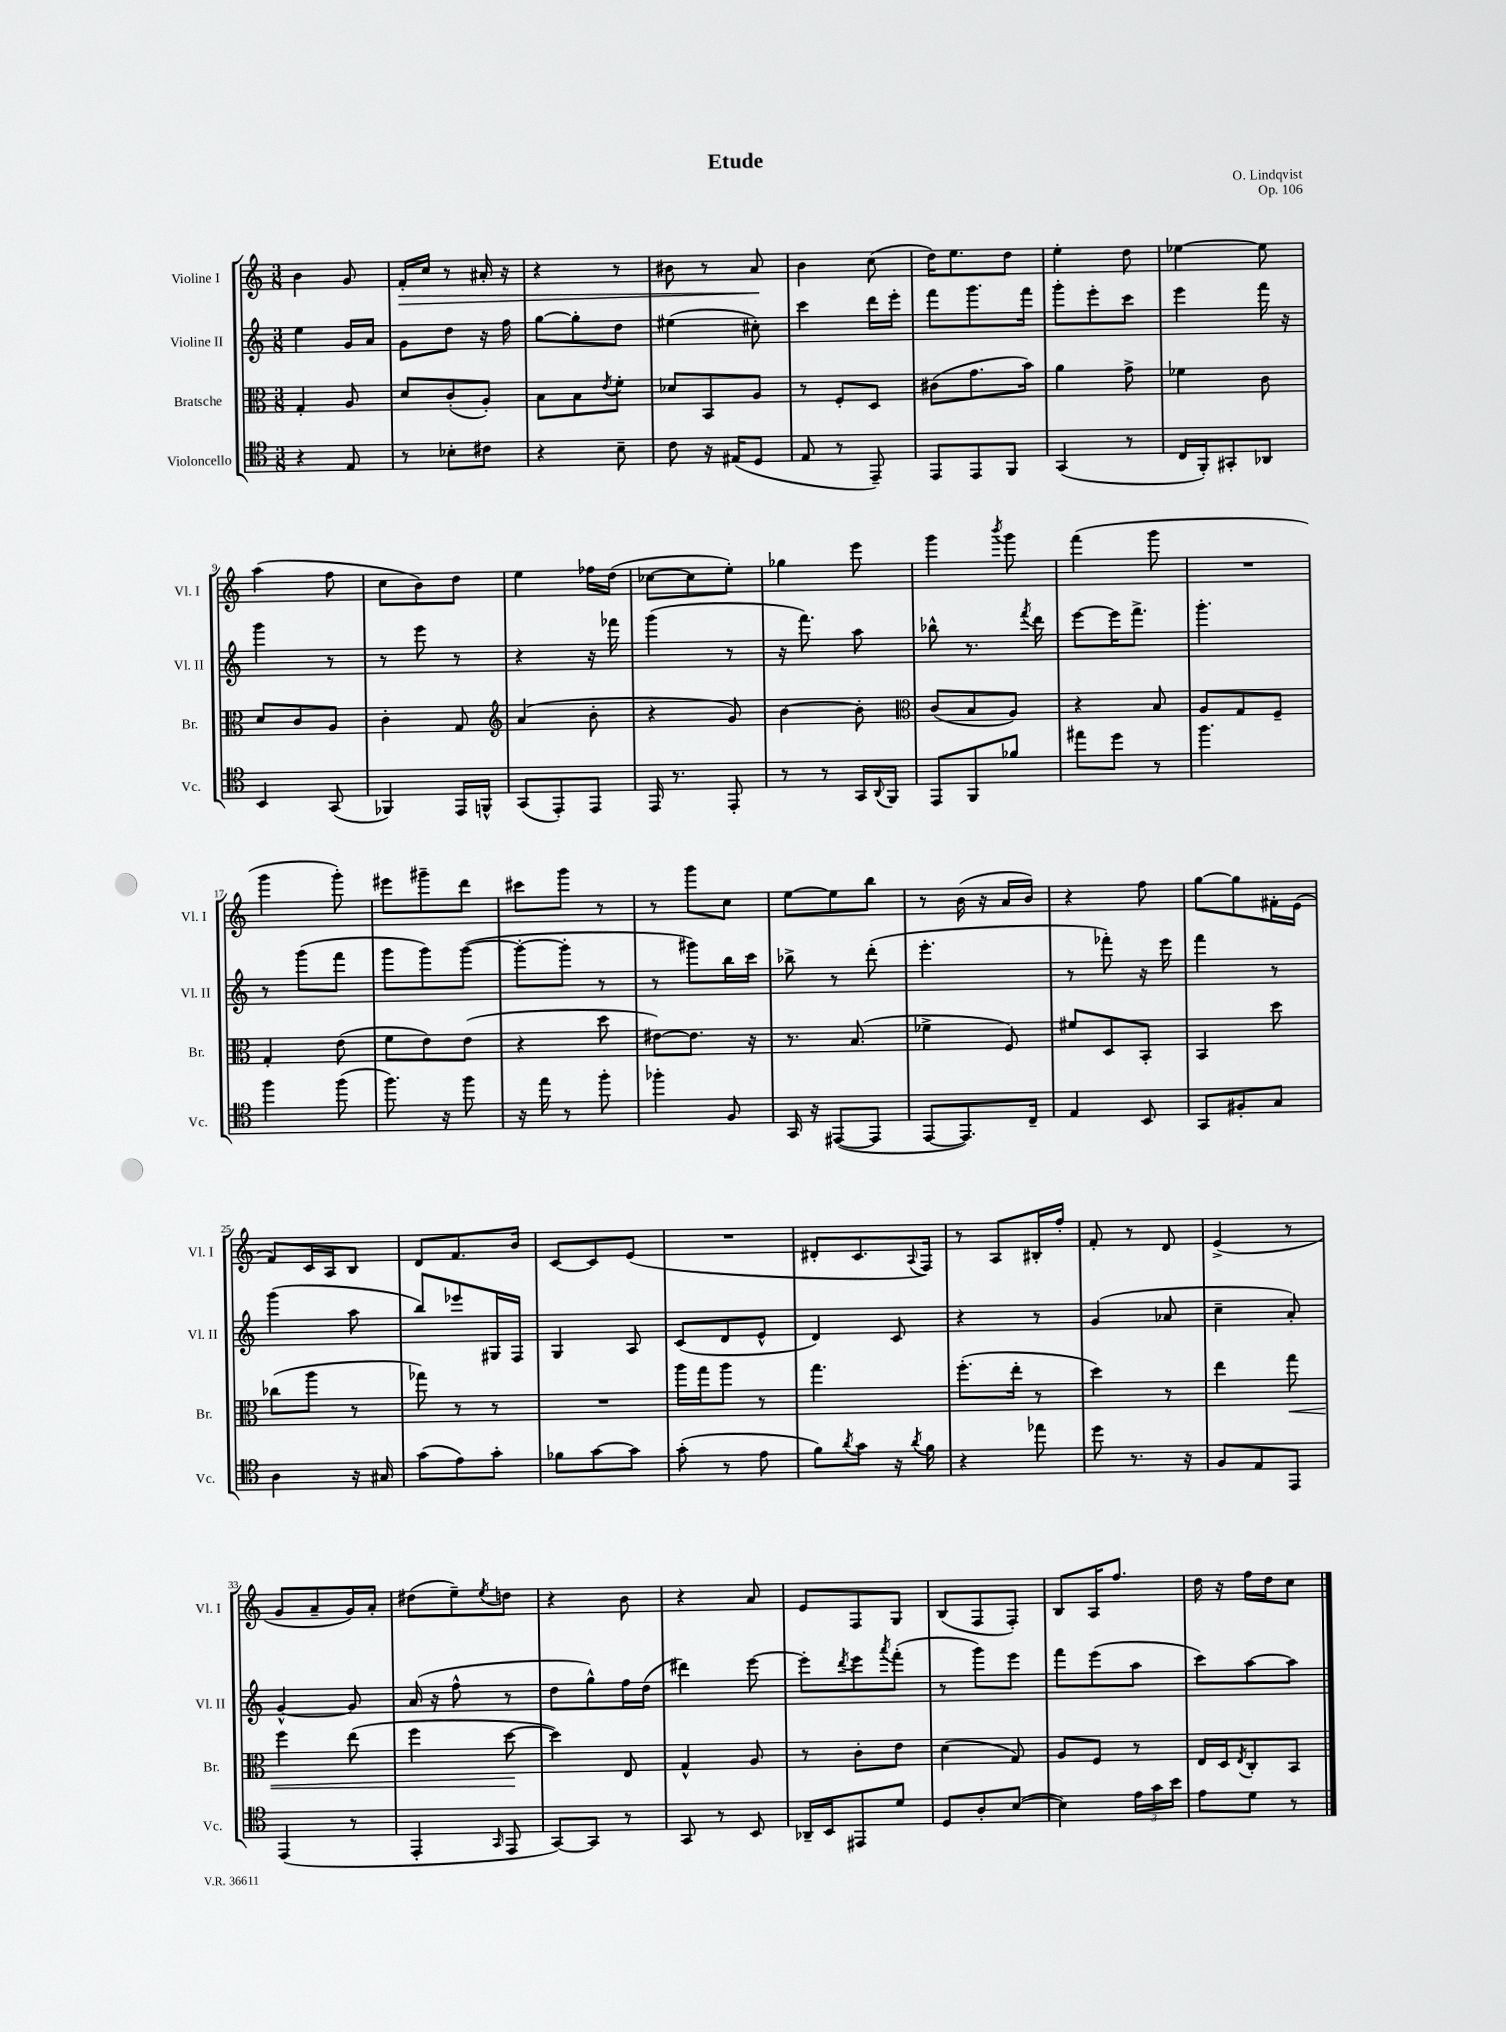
\header { title = "Etude" composer = "O. Lindqvist" opus = "Op. 106" }
<<
\new StaffGroup <<
\new Staff = "s0" \with { instrumentName = "Violine I" shortInstrumentName = "Vl. I" } {
    \clef treble \key c \major \numericTimeSignature \time 3/8
    b'4 g'8 |
    f'16-.\> c''16 r8 ais'16-. r16 |
    r4 r8 |
    bis'8 r8 a'8\! |
    b'4 c''8( |
    d''16) e''8. d''8 |
    e''4-. d''8 |
    ees''4~ ees''8 |
    a''4( f''8 |
    c''8 b'8) d''8 |
    e''4 fes''16 d''16( |
    ces''8~ ces''8 e''8-.) |
    ges''4 e'''8 |
    g'''4 \acciaccatura { b'''8 } g'''8 |
    f'''4( g'''8 |
    R4. |
    g'''4 g'''8-.) |
    eis'''8 gis'''8-- d'''8 |
    cis'''8 g'''8 r8 |
    r8 g'''8 c''8 |
    e''8~ e''8 b''8 |
    r8 b'16( r16 a'16 b'16) |
    r4 f''8 |
    g''8~ g''8 fis'16-. e'16( |
    f'8) c'16 a16 b8 |
    d'8 f'8. b'16 |
    c'8~ c'8 e'8( |
    R4. |
    dis'8-. c'8. \appoggiatura { a8 } f16) |
    r8 a8 bis16-. f''16-. |
    f'8-. r8 d'8 |
    e'4->( r8 |
    g'8 a'8-- g'16) a'16-. |
    dis''8( e''8--) \acciaccatura { e''8 } d''8 |
    r4 b'8 |
    r4 a'8 |
    e'8 f8 g8 |
    b8( f8 f8-.) |
    b8 a16 f''8. |
    d''16 r16 f''16 d''16 c''8 \bar "|." |
}
\new Staff = "s1" \with { instrumentName = "Violine II" shortInstrumentName = "Vl. II" } {
    \clef treble \key c \major \numericTimeSignature \time 3/8
    e''4 g'16 a'16 |
    g'8 d''8 r16 f''16 |
    g''8~ g''8-. d''8 |
    eis''4( cis''8-.) |
    c'''4 d'''16 e'''16-. |
    f'''8 g'''8. f'''16 |
    g'''8-. e'''8-. c'''8 |
    e'''4 f'''16 r16 |
    g'''4 r8 |
    r8 e'''8 r8 |
    r4 r16 fes'''16 |
    g'''4( r8 |
    r16 f'''8.) a''8 |
    bes''8-^ r8. \acciaccatura { f'''8 } d'''16 |
    e'''8~ e'''16 f'''8.-> |
    g'''4.-. |
    r8 g'''8( f'''8 |
    g'''8 g'''8) g'''8~( |
    g'''8~-. g'''8-. r8 |
    r8 gis'''8) b''16 c'''16 |
    bes''8-> r8 d'''8-.( |
    e'''4.-. |
    r8 fes'''8-.) r16 e'''16 |
    f'''4 r8 |
    g'''4( a''8 |
    b''8) ees'''8 gis16 f16 |
    g4 a8 |
    c'8( d'8 e'8-^ |
    d'4) c'8 |
    r4 r8 |
    g'4( aes'8 |
    c''4-- a'8-.) |
    g'4~-^ g'8 |
    a'16( r16 f''8-^ r8 |
    d''8 g''8-^) f''16 d''16( |
    dis'''4) e'''8~ |
    e'''8-. \acciaccatura { d'''8 } e'''8 \acciaccatura { a'''8 } f'''8-.( |
    r8 g'''8) e'''8 |
    f'''8 e'''8( a''8 |
    c'''8) a''8~ a''8 \bar "|." |
}
\new Staff = "s2" \with { instrumentName = "Bratsche" shortInstrumentName = "Br." } {
    \clef alto \key c \major \numericTimeSignature \time 3/8
    g4-. a8 |
    d'8 c'8-.( a8-.) |
    b8 b8 \acciaccatura { e'8 } f'8-. |
    des'8 b,8 a8 |
    r8 f8-. d8 |
    cis'8( g'8. b'16) |
    a'4 g'8-> |
    fes'4 c'8 |
    d'8 c'8 a8 |
    c'4-. g8 |
    \clef treble a'4( b'8-. |
    r4 g'8) |
    b'4~ b'8-. |
    \clef alto c'8( b8 a8) |
    r4 b8 |
    a8 g8 f8-- |
    g4-. e'8( |
    f'8 e'8) e'8( |
    r4 d''8 |
    eis'8~) eis'8. r16 |
    r8. b8.( |
    fes'4-> f8) |
    fis'8 d8 b,8-. |
    b,4 d''8 |
    ces''8( a''8 r8 |
    ges''8) r8 r8 |
    R4. |
    a''16 g''16 a''8 r8 |
    g''4. |
    f''8.-.( e''16-. r8 |
    d''4) r8 |
    e''4 g''8\< |
    f''4 e''8( |
    f''4 d''8~\! |
    d''4) e8 |
    g4-^ a8 |
    r8 c'8-. e'8 |
    d'4( g8) |
    a8 f8 r8 |
    e16 d16 \acciaccatura { e8 } c8-. b,8 \bar "|." |
}
\new Staff = "s3" \with { instrumentName = "Violoncello" shortInstrumentName = "Vc." } {
    \clef tenor \key c \major \numericTimeSignature \time 3/8
    r4 e8 |
    r8 bes8-. cis'8 |
    r4 b8-- |
    c'8 r16 eis16( d8 |
    e8 r8 e,8--) |
    e,8 e,8 f,8 |
    g,4( r8 |
    c16 f,16-.) gis,8-. aes,8 |
    b,4 g,8( |
    fes,4) e,16 f,16-^ |
    g,8( e,8-.) e,8 |
    e,16 r8. e,8-. |
    r8 r8 g,16 \appoggiatura { a,8 } f,16 |
    e,8 f,8 fes'8 |
    eis''8 d''8 r8 |
    f''4. |
    f''4 f''8( |
    f''8.) r16 f''8 |
    r16 e''16 r8 f''8-. |
    fes''4-. f8 |
    g,16 r16 eis,8~( eis,8 |
    e,8~ e,8.) c16-- |
    e4 b,8 |
    g,8 fis8-. g8 |
    a4 r16 gis16 |
    g'8( e'8) g'8-. |
    fes'8 g'8~ g'8 |
    g'8-.( r8 e'8 |
    f'8) \acciaccatura { a'8 } g'8 r16 \acciaccatura { a'8 } f'16 |
    r4 ees''8 |
    d''8 r8. r16 |
    f8 e8 e,8 |
    e,4( r8 |
    e,4-. \grace { g,16 } e,8 |
    g,8~) g,8 r8 |
    g,8 r8 b,8 |
    aes,16-- b,16 eis,8 d'8 |
    d8 a8-. b8~( |
    b4) \tuplet 3/2 { e'16 g'16 b'16 } |
    e'8 d'8 r8 \bar "|." |
}
>>
>>
